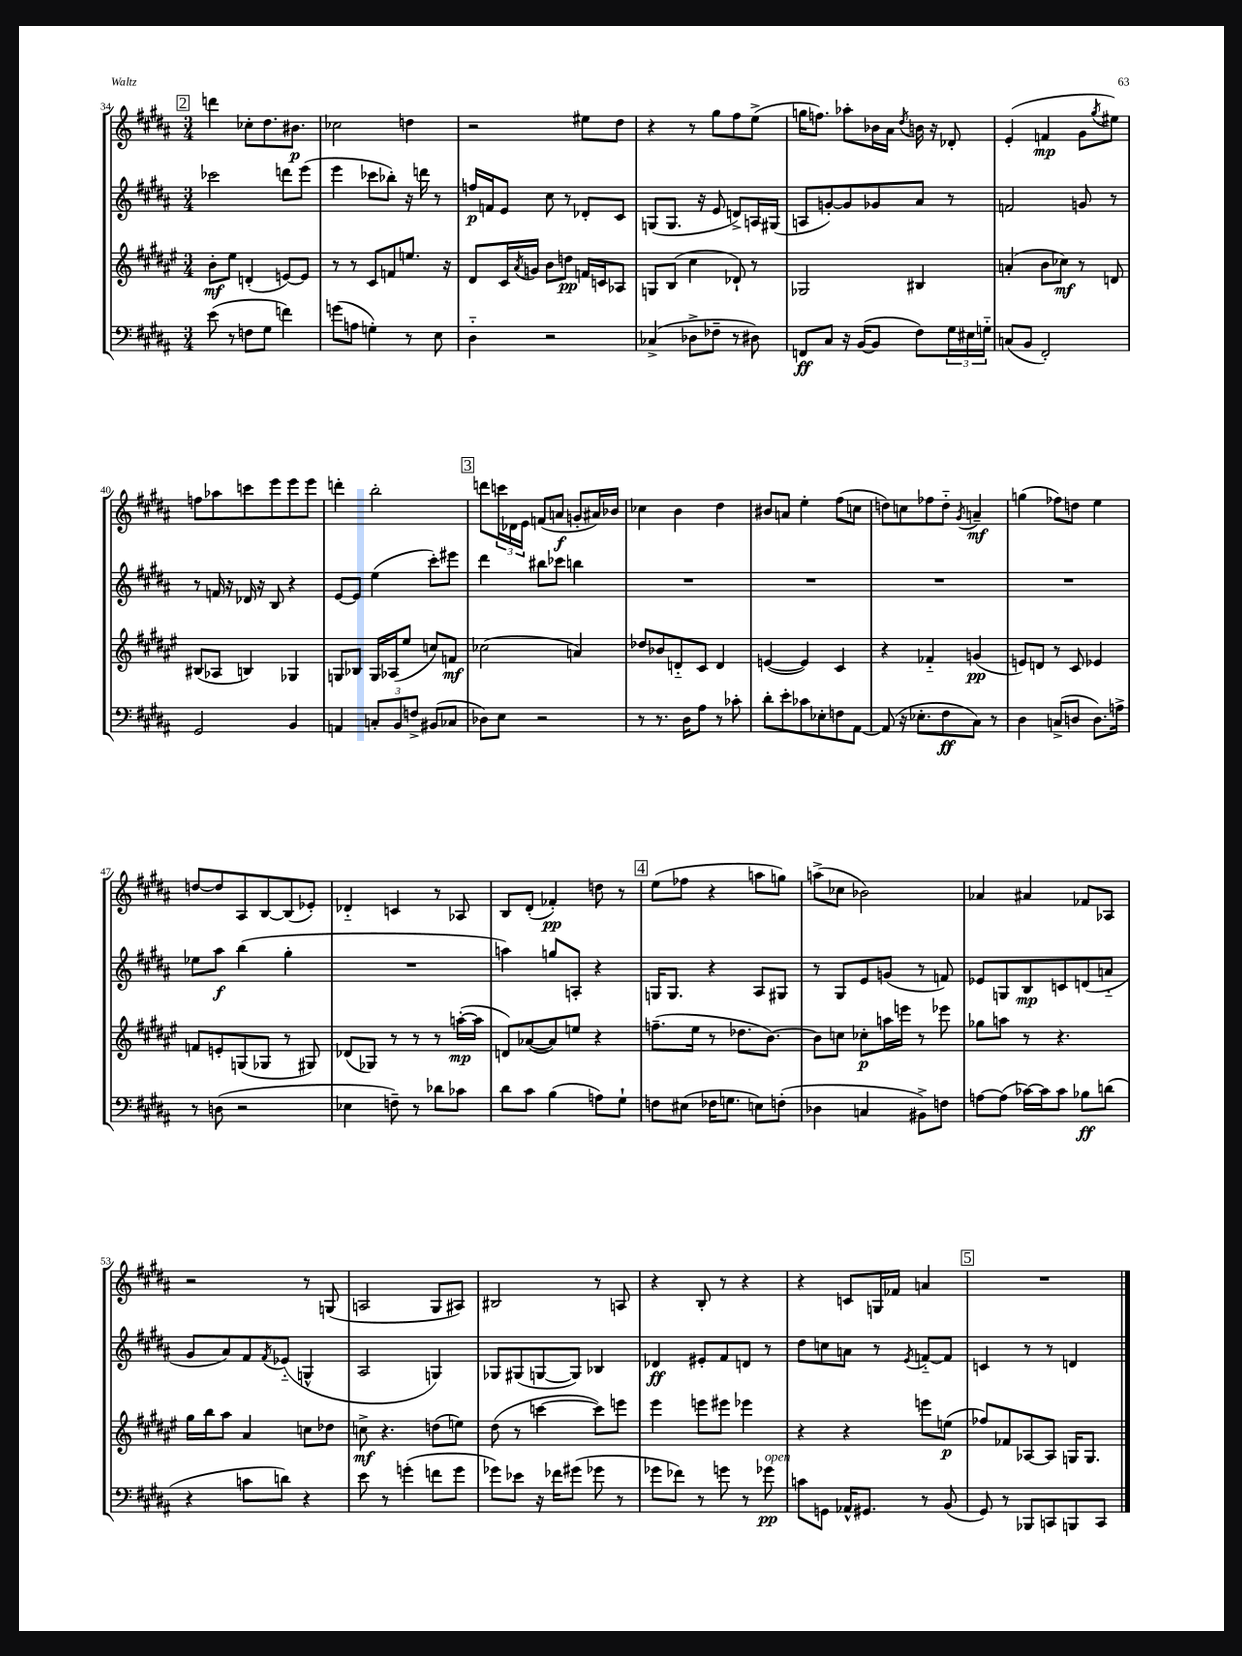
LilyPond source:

<<
\new StaffGroup <<
\new Staff = "s0" {
    \clef treble \key b \major \numericTimeSignature \time 3/4
    \mark \markup { \box "2" } d'''4 ces''8-. dis''8. bis'8.\p |
    ces''2 d''4 |
    r2 eis''8 dis''8 |
    r4 r8 gis''8 fis''8 e''8->( |
    g''16 f''8.) aes''8-. bes'16 ais'16 \acciaccatura { dis''8 } b'16 r16 des'8-. |
    e'4-.( f'4\mp gis'8 \acciaccatura { gis''8 } eis''8) |
    f''8 aes''8 c'''8 e'''8 e'''8 e'''8 |
    d'''4-. b''2-. |
    \mark \markup { \box "3" } d'''8 \tuplet 3/2 { c'''16 des'16 e'16 } f'8( a'8\f g'8-. ais'16) bes'16 |
    ces''4 b'4 dis''4 |
    bis'8 a'8 e''4-. fis''8( c''8 |
    d''8) c''8 fes''8 d''8-_ \acciaccatura { gis'8 } a'4--\mf |
    g''4( fes''8) d''8 e''4 |
    d''8~ d''8 ais8 b8~ b8( ees'8-.) |
    des'4-_ c'4 r8 aes8 |
    b8 dis'8-.( fes'4-.\pp) d''8 r8 |
    \mark \markup { \box "4" } e''8( fes''8 r4 a''8 g''8) |
    a''8->( ces''8 bes'2) |
    aes'4 ais'4 fes'8 aes8 |
    r2 r8 g8( |
    a2 gis8 ais8) |
    bis2 r8 a8 |
    r4 b8-. r8 r4 |
    r4 c'8 g16 fes'16 a'4 |
    \mark \markup { \box "5" } R2. \bar "|." |
}
\new Staff = "s1" {
    \clef treble \key b \major \numericTimeSignature \time 3/4
    \mark \markup { \box "2" } ces'''2 d'''8 e'''8( |
    e'''4 ces'''8 bes''8-.) r16 d'''16 r8 |
    f''16\p f'16 e'8 cis''8 r8 des'8-. cis'8 |
    g8( g8. r16 e'8 d'8->) a16 gis16( |
    a8 g'8~-.) g'8 ges'8 ais'8 r8 |
    f'2 g'8 r8 |
    r8 f'16 r16 des'16 r16 b8 r4 |
    e'8~ e'8 e''4( cis'''8-.) eis'''8 |
    \mark \markup { \box "3" } dis'''4 bis''8 ces'''8 b''4 |
    R2. |
    R2. |
    R2. |
    R2. |
    ees''8 ais''8\f b''4( gis''4-. |
    R2. |
    a''4) g''8 a8-. r4 |
    \mark \markup { \box "4" } g16 g8. r4 ais8 gis8 |
    r8 gis8 e'8 g'8( r8 f'8) |
    ees'8 g8 b8\mp c'8 d'8( a'8-_ |
    gis'8 ais'8) fis'8 \acciaccatura { fis'8 } ees'8-_( g4-^ |
    ais2 g4) |
    ges8 gis8( g8~ g8) bes4 |
    des'4\ff eis'8-. fis'8 d'8 r8 |
    dis''8 c''8 a'8 r8 \acciaccatura { e'8 } f'8~-_ f'8 |
    \mark \markup { \box "5" } c'4 r8 r8 d'4 \bar "|." |
}
\new Staff = "s2" {
    \clef treble \key fis \major \numericTimeSignature \time 3/4
    \mark \markup { \box "2" } b'8-.\mf eis''8 d'4-.( e'8~) e'8 |
    r8 r8 cis'8 f'8 e''8. r16 |
    dis'8 cis'16 \acciaccatura { ais'8 } g'16 b'8 d''8\pp f'16 c'16 aes8 |
    g8 b8( cis''4 des'8-!) r8 |
    ges2 bis4 |
    a'4-.( b'8 ces''8\mf) r8 d'8 |
    bis8( aes8 b4) ges4 |
    g8 bes8 g16 aes16( eis''8 c''8) f'8\mf |
    \mark \markup { \box "3" } ces''2( a'4) |
    des''8 bes'8 d'8-_ cis'8 d'4 |
    e'4~( e'4) cis'4 |
    r4 fes'4-_ g'4\pp( |
    e'8) d'8 r8 cis'8 ees'4 |
    f'8 e'8-. g8( ges8 r8 gis8) |
    des'8( ges8) r8 r8 r8 a''16~-.\mp( a''16 |
    d'8) aes'8~( aes'8) e''8 r4 |
    \mark \markup { \box "4" } f''8.--( eis''16 r8 des''8. b'8.~) |
    b'8 c''8 ces''8-.\p a''16 e'''16 r8 ees'''8 |
    ges''8 a''8 r8 r4. |
    gis''16 b''16 ais''8 ais'4 c''8 des''8 |
    c''8->\mf r4. d''8( e''8) |
    dis''8( r8 c'''4~ c'''8) e'''8 |
    eis'''4 e'''8 eis'''8 ees'''4 |
    r4 r4 e'''8 e''8\p( |
    \mark \markup { \box "5" } fes''8) fes'8 aes8~ aes8 g16 g8. \bar "|." |
}
\new Staff = "s3" {
    \clef bass \key b \major \numericTimeSignature \time 3/4
    \mark \markup { \box "2" } e'8( r8 f8 gis8 f'4) |
    g'8( a8 g4-.) r8 e8 |
    dis4-_ r2 |
    ces4->( des8-> fes8-- r8 dis8) |
    f,8\ff cis8 r16 b,16~( b,8 fis8) \tuplet 3/2 { gis16 eis16 g16-_ } |
    c8( b,8 fis,2-.) |
    gis,2 b,4 |
    a,4 \tuplet 3/2 { c8-. b,8 f8-> } bis,8( ces8 |
    \mark \markup { \box "3" } des8) e8 r2 |
    r8 r8. dis16 ais8 r8 ces'8-. |
    dis'8-. e'8-. ces'8 ees8-. f8 ais,8~ |
    ais,8( r16 ees8.-. fis8\ff cis8) r8 |
    dis4 c8->( d8 d8.) a16-> |
    r8 d8( r2 |
    ees4 f8--) r8 des'8 ces'8 |
    dis'8 cis'8 b4( a8) gis8-! |
    \mark \markup { \box "4" } f8 eis8( fes16 g8. e8) f8-.( |
    des4 c4 bis,8->) f8 |
    a8~ a8( ces'16~) ces'16 ces'8 bes8\ff d'8( |
    r4 c'8 d'8) r4 |
    e'8 r8 g'4-.( f'8 g'8 |
    ges'8) ees'8 r16 fes'16 gis'8( ges'8 r8 |
    ges'8 fes'8) r8 g'8 r8 ges'8\pp^\markup { \italic "open" } |
    c'8 g,8 aes,16-^ gis,8. r8 b,8( |
    \mark \markup { \box "5" } gis,8) r8 bes,,8 c,8 b,,8 c,8 \bar "|." |
}
>>
>>
\layout { \context { \Score currentBarNumber = #34 } }
